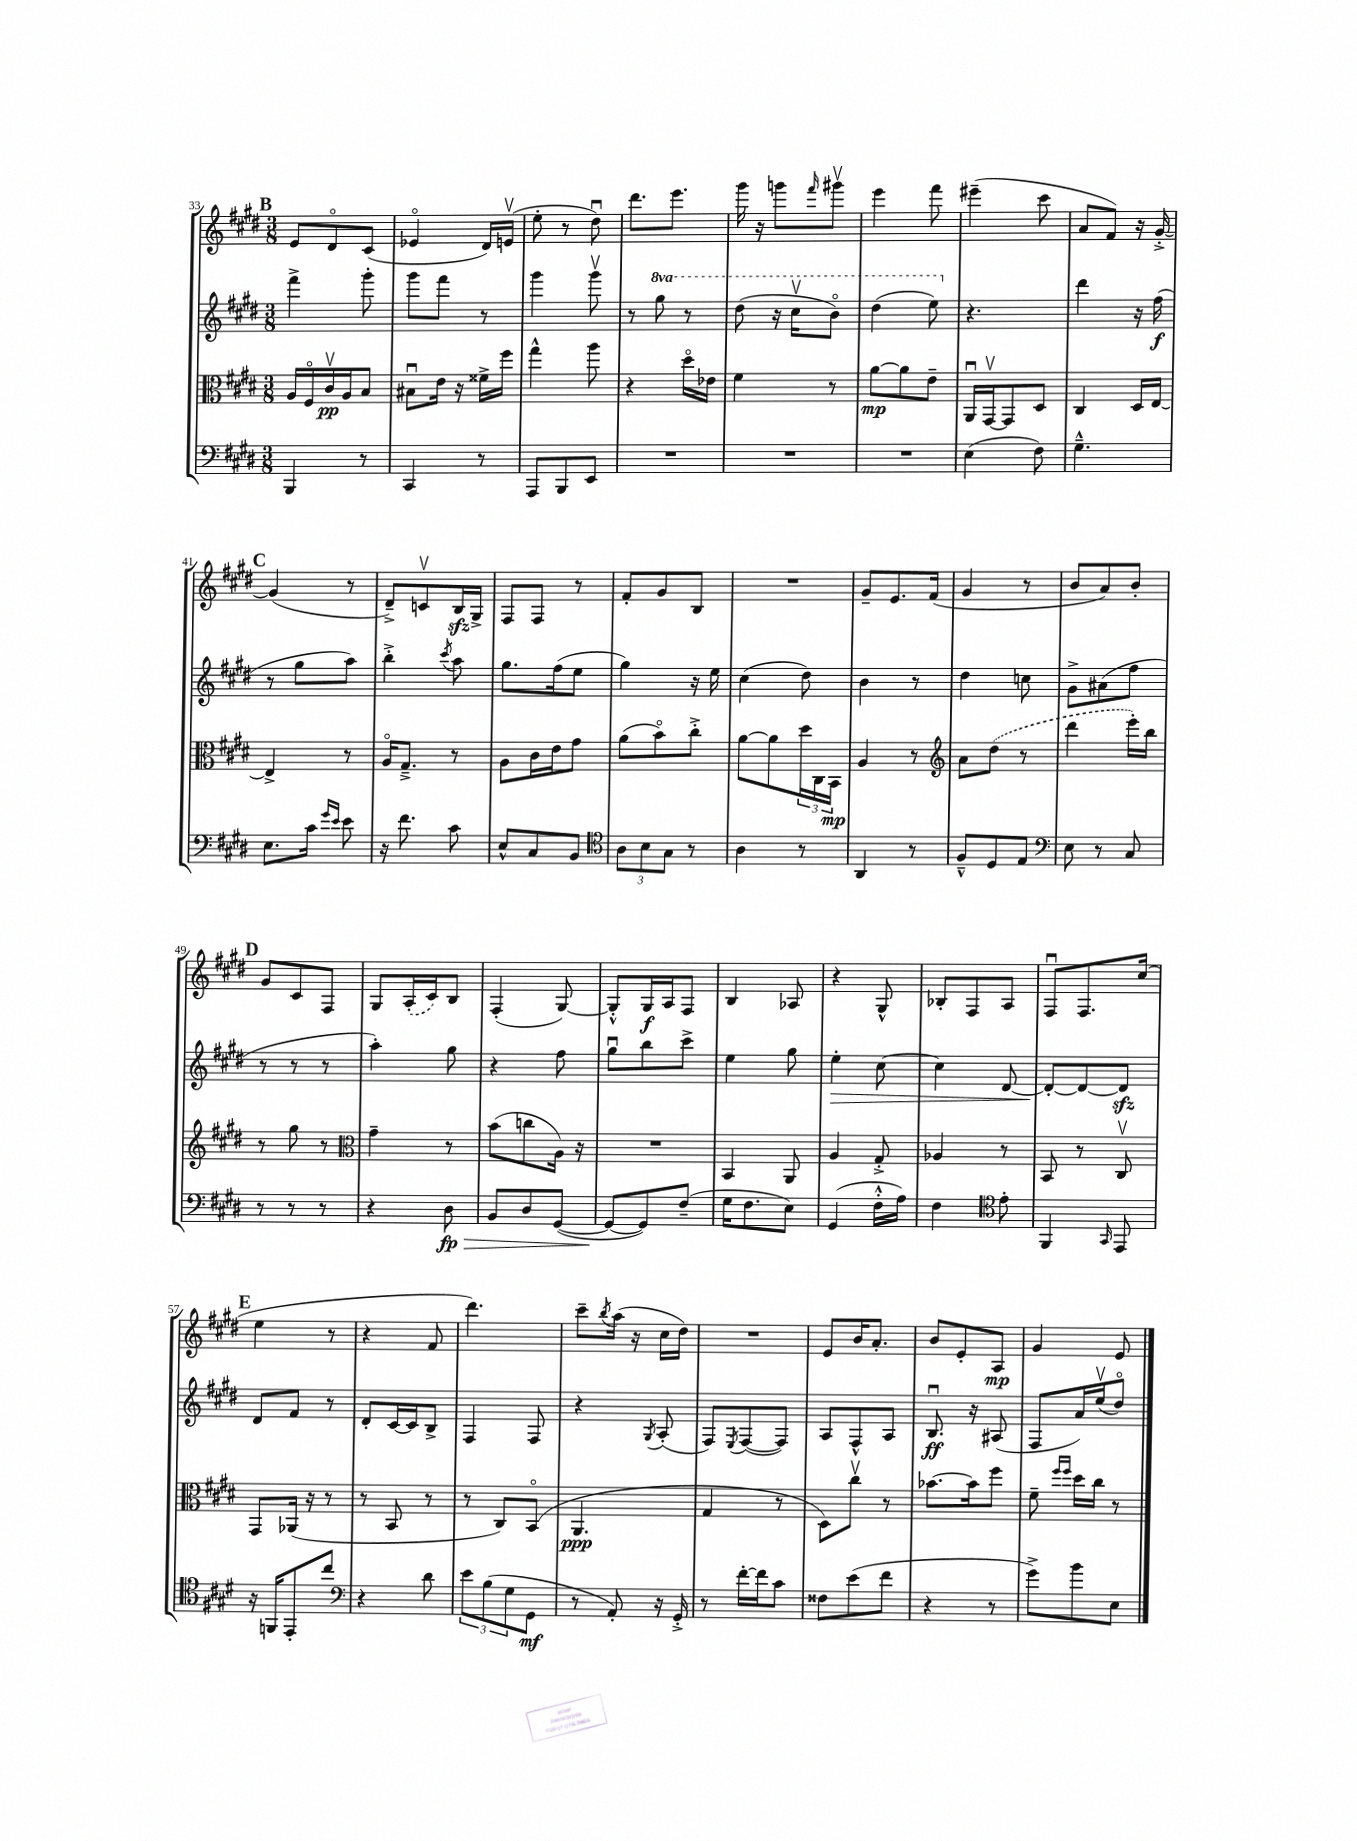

**kern	**kern	**kern	**kern
*staff4	*staff3	*staff2	*staff1
*clefF4	*clefC3	*clefG2	*clefG2
*k[f#c#g#d#]	*k[f#c#g#d#]	*k[f#c#g#d#]	*k[f#c#g#d#]
*M3/8	*M3/8	*M3/8	*M3/8
4BBB	16A	4fff#^	8e
.	16F#o	.	.
.	16c#v	.	8d#o
.	16A	.	.
8r	8B	8ggg#'	(8c#
=	=	=	=
4CC#	8B#u	8ggg#	4e-o
.	16e	8fff#	.
.	16r	.	.
8r	16f##^	8r	16d#)
.	16ff#	.	(16ev
=	=	=	=
8AAA	4gg#^^	4ggg#	8ee'
8BBB	.	.	8r
8EE	8aa	8ggg#v	8dd#u)
=	=	=	=
4.r	4r	8r	8.ddd#
.	.	8ggg#	.
.	.	.	8.eee
.	16dd#o	8r	.
.	16e-	.	.
=	=	=	=
4.r	4f#	(8ddd#	16ggg#
.	.	.	16r
.	.	16r	8ggg
.	.	16ccc#v	.
.	.	.	16qqfff#
.	8r	8bbo)	8ggg#v
=	=	=	=
4.r	[8a	(4ddd#	4eee
.	8a]	.	.
.	8e~	8eee)	8fff#
=	=	=	=
(4E	16AAu	4.r	(4eee#~
.	[16GG#v	.	.
.	8GG#]	.	.
8F#)	8D#	.	8ccc#
=	=	=	=
4.G#~^^	4C#	4ddd#	8a
.	.	.	8f#)
.	16D#	16r	16r
.	[16E	(16ff#	[16g#'^
=	=	=	=
8.E	4E^]	8r	(4g#]
.	.	8gg#	.
16c#	.	.	.
16qqg#	.	.	.
16qqe	.	.	.
8e	8r	8aa)	8r
=	=	=	=
16r	16Ao	4bb'^	8d#~^)
8.f#	8.G#~^	.	.
.	.	.	8cv
.	.	8qccc#	.
8c#	8r	8aa	16B
.	.	.	16G#^
=	=	=	=
8E^^	8A	8.gg#	8F#
8C#	16c#	.	8F#
.	16e	(16ff#	.
8BB	8g#	8ee	8r
=	=	=	=
*clefC4	*	*	*
12A	(8a	4gg#)	8f#'
12B	.	.	.
.	8bo)	.	8g#
12G#	.	.	.
8r	8cc#'^	16r	8B
.	.	16ee	.
=	=	=	=
4A	[8a	(4cc#	4.r
.	8a]	.	.
8r	24dd#	8dd#)	.
.	24C#	.	.
.	24BB	.	.
=	=	=	=
4AA	4A	4b	8g#~
.	.	.	8.e
8r	8r	8r	.
.	.	.	(16f#
=	=	=	=
*	*clefG2	*	*
8F#~^^	8a	4dd#	4g#
8D#	(8dd#	.	.
8E	8r	8cc	8r
=	=	=	=
*clefF4	*	*	*
8E	4ddd#	8g#^	8b
8r	.	(8a#	8a)
8C#	16eee')	8ff#	8b'
.	16bb	.	.
=	=	=	=
8r	8r	8r	8g#
8r	8gg#	8r	8c#
8r	8r	8r	8F#
=	=	=	=
*	*clefC3	*	*
4r	4g#~	4aa')	8G#
.	.	.	(16A'
.	.	.	16c#)
8D#	8r	8gg#	8B
=	=	=	=
8BB	(8b	4r	(4F#'
8D#	8cc	.	.
([8GG#	16A)	8ff#	[8G#)
.	16r	.	.
=	=	=	=
8GG#_	4.r	8gg#u	8G#'^^]
8GG#])	.	8bb	16G#
.	.	.	16A
(8F#~	.	8ccc#^	8F#
=	=	=	=
16G#	4BB	4ee	4B
8.F#	.	.	.
8E)	8AA	8gg#	8A-
=	=	=	=
(4GG#	4A	4ee'	4r
16F#'^^	8G#'^	[8cc#	8G#^^
16A)	.	.	.
=	=	=	=
4F#	4A-	4cc#]	8B-'
.	.	.	8F#
*clefC4	*	*	*
8e'	8r	[8d#	8A
=	=	=	=
4FF#	8BB	8d#'_	8F#u
.	8r	8d#_	8.F#
16qqGG#	.	.	.
8EE	8C#v	8d#]	.
.	.	.	(16cc#
=	=	=	=
16r	8GG#	8d#	4ee
16FF	.	.	.
8EE'	(16AA-	8f#	.
.	16r	.	.
8cc#	8r	8r	8r
=	=	=	=
*clefF4	*	*	*
4r	8r	8d#'	4r
.	8BB	[16c#	.
.	.	16c#]	.
8d#	8r	8B^	8f#
=	=	=	=
12e	8r	4F#	4.ddd#)
(12B	.	.	.
.	8C#)	.	.
12G#	.	.	.
8GG#	(8BBo	8F#	.
=	=	=	=
8r	4.AA	4r	8ccc#~
.	.	.	8qbb
8AA')	.	.	(16aa
.	.	.	16r
.	.	8qG#	.
16r	.	(8A'	16cc#
16GG#'^	.	.	16dd#)
=	=	=	=
8r	4G#	8F#)	4.r
.	.	8qE	.
[16f#'	.	([8F#	.
16f#]	.	.	.
8c#	8r	8F#])	.
=	=	=	=
8F##	8D#)	8A	8e
(8e	8cc#v	8F#^^	16b
.	.	.	8.a'
8f#	8r	8A	.
=	=	=	=
4r	[8.b-	8.Bu	8b
.	.	.	8e'
.	16b-]	16r	.
8r	8ff#	(8A#	8A
=	=	=	=
8g#^)	8f#~	8F#	4g#
.	16qqff#	.	.
.	16qqff#	.	.
8b	16dd#	16a)	.
.	16cc#	(16eev	.
8E	8r	8dd#o)	8e
==	==	==	==
*-	*-	*-	*-
